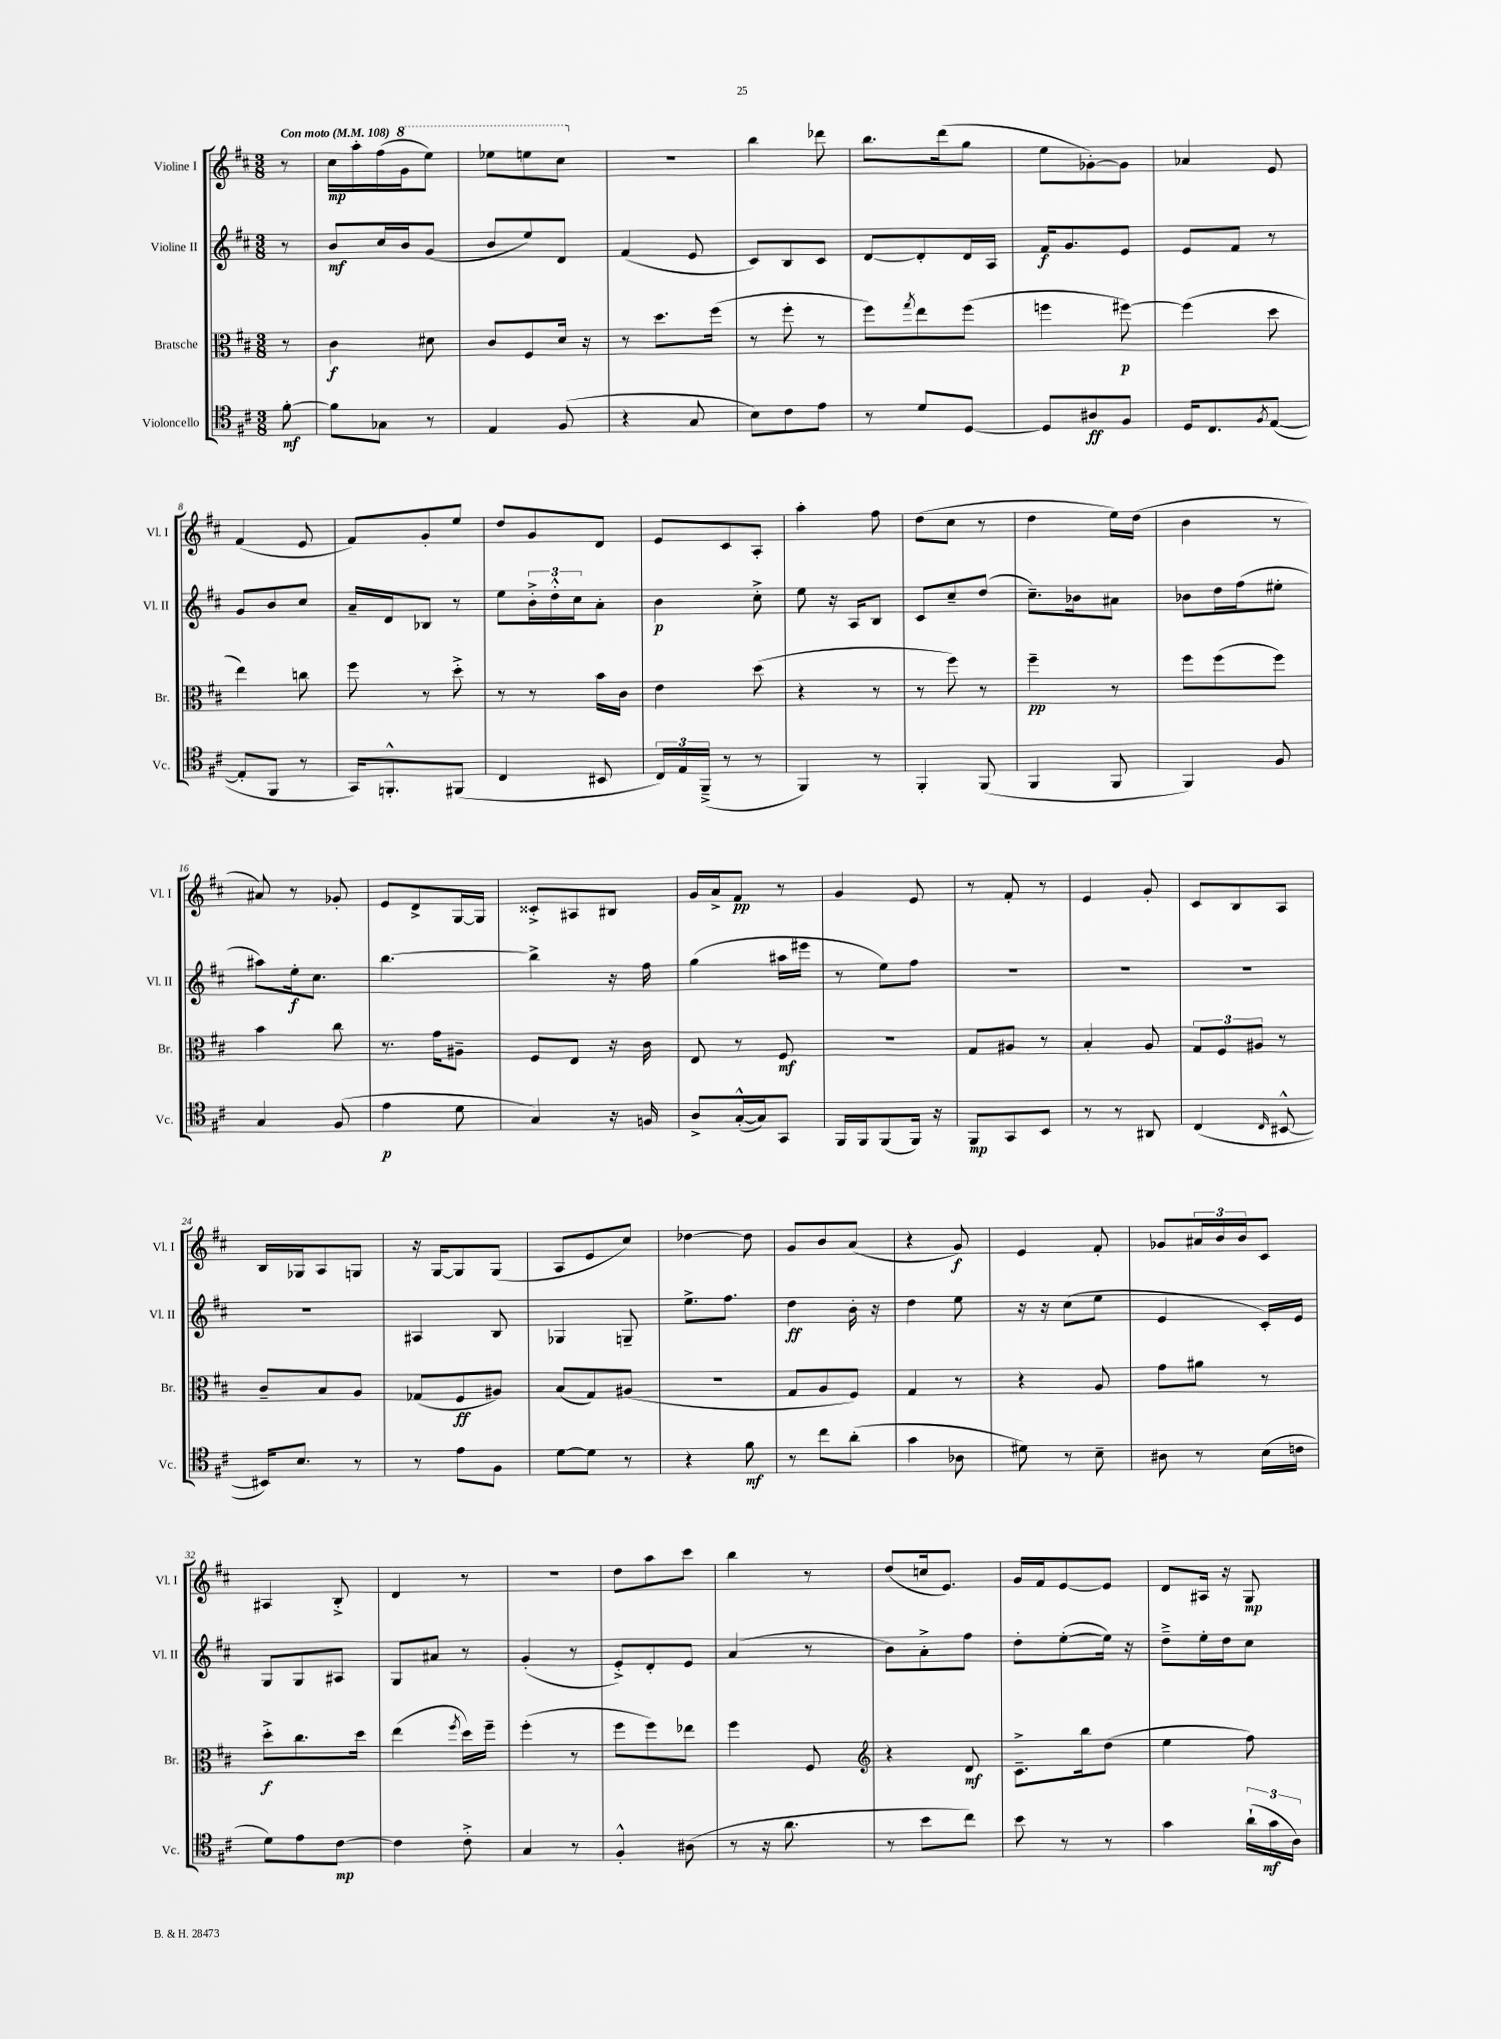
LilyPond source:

<<
\new StaffGroup <<
\new Staff = "s0" \with { instrumentName = "Violine I" shortInstrumentName = "Vl. I" } {
    \clef treble \key d \major \numericTimeSignature \time 3/8 \partial 8 \tempo "Con moto" 4 = 108
    r8 |
    cis''16\mp a''16-. fis''16( \ottava #1 g''16 e'''8) |
    ees'''8 e'''8 cis'''8 \ottava #0 |
    R4. |
    b''4 des'''8 |
    b''8. d'''16( g''8 |
    e''8 ges'8~-.) ges'8 |
    aes'4 e'8 |
    fis'4( e'8 |
    fis'8) g'8-. e''8 |
    d''8 g'8 d'8 |
    e'8 cis'8 a8-. |
    a''4-. fis''8 |
    d''8( cis''8 r8 |
    d''4 e''16) d''16( |
    b'4 r8 |
    ais'8) r8 ges'8-. |
    e'8 d'8-> g16~ g16 |
    cisis'8-.-> ais8 bis8 |
    g'16 a'16-> fis'8\pp r8 |
    g'4 e'8 |
    r8 fis'8-. r8 |
    e'4 g'8-. |
    cis'8 b8 a8 |
    b16 ges16 a8 g8 |
    r16 g16~ g8 g8( |
    a8 e'8 cis''8) |
    des''4~ des''8 |
    g'8 b'8 a'8( |
    r4 g'8\f) |
    e'4 fis'8-. |
    ges'8 \tuplet 3/2 { ais'16 b'16 b'16 } cis'8 |
    ais4 b8-.-> |
    d'4 r8 |
    R4. |
    d''8 a''8 cis'''8 |
    b''4 r8 |
    d''8( c''16 e'8.) |
    g'16 fis'16 e'8~ e'8 |
    d'8 ais16 r16 g8\mp \bar "|." |
}
\new Staff = "s1" \with { instrumentName = "Violine II" shortInstrumentName = "Vl. II" } {
    \clef treble \key d \major \numericTimeSignature \time 3/8 \partial 8
    r8 |
    b'8\mf cis''16 b'16 g'8( |
    b'8 e''8) d'8 |
    fis'4( e'8 |
    cis'8) b8 cis'8 |
    d'8~ d'8-. d'16 a16 |
    fis'16\f g'8. e'8 |
    e'8 fis'8 r8 |
    g'8 b'8 cis''8 |
    a'16-- d'16 bes8 r8 |
    e''8 \tuplet 3/2 { b'16-.-> d''16-.-^ cis''16 } a'8-. |
    b'4\p cis''8-.-> |
    e''8 r16 a16 b8 |
    cis'8 cis''8-- d''8( |
    cis''8.--) bes'16 ais'8 |
    bes'8 d''16 fis''16( eis''8-. |
    ais''8) e''16-.\f cis''8. |
    b''4.~ |
    b''4-> r16 fis''16 |
    g''4( ais''16 eis'''16 |
    r8 e''8) fis''8 |
    R4. |
    R4. |
    R4. |
    R4. |
    ais4 b8 |
    ges4 g8-- |
    e''8.-> fis''8. |
    d''4\ff b'16-. r16 |
    d''4 e''8 |
    r16 r16 cis''8( e''8 |
    e'4 cis'16-.) e'16 |
    g8 g8 ais8 |
    g8 ais'8 r8 |
    g'4-.( r8 |
    e'8-.->) d'8-. e'8 |
    a'4( r8 |
    b'8) a'8-.-> fis''8 |
    d''8-. e''8~-.( e''16) r16 |
    d''8---> e''16-. d''16 cis''8 \bar "|." |
}
\new Staff = "s2" \with { instrumentName = "Bratsche" shortInstrumentName = "Br." } {
    \clef alto \key d \major \numericTimeSignature \time 3/8 \partial 8
    r8 |
    cis'4\f dis'8 |
    cis'8 fis8 d'16 r16 |
    r8 d''8. fis''16( |
    r8 fis''8-. r8 |
    fis''8) \acciaccatura { g''8 } e''8 fis''8( |
    f''4 fis''8~\p) |
    fis''4( d''8 |
    e''4) c''8 |
    fis''8 r8 d''8-.-> |
    r8 r8 b'16 cis'16 |
    e'4 d''8( |
    r4 r8 |
    r8 fis''8) r8 |
    fis''4--\pp r8 |
    fis''8 fis''8( fis''8) |
    b'4 cis''8 |
    r8. g'16 ais8-- |
    fis8 e8 r16 cis'16 |
    e8 r8 fis8\mf |
    R4. |
    g8 ais8 r8 |
    b4-. a8 |
    \tuplet 3/2 { g8 fis8 ais8 } r8 |
    cis'8-- b8 a8 |
    ges8( fis8\ff ais8) |
    b8( g8) ais8( |
    R4. |
    g8 a8 fis8) |
    g4 r8 |
    r4 a8 |
    g'8 ais'8 r8 |
    d''8-.->\f cis''8. d''16 |
    e''4( \acciaccatura { fis''8 } d''16) fis''16-- |
    fis''4-.( r8 |
    fis''8 fis''8) ees''8 |
    fis''4 fis8 |
    \clef treble r4 d'8\mf |
    cis'8.---> b''16 d''8( |
    e''4 fis''8) \bar "|." |
}
\new Staff = "s3" \with { instrumentName = "Violoncello" shortInstrumentName = "Vc." } {
    \clef tenor \key d \major \numericTimeSignature \time 3/8 \partial 8
    fis'8~-.\mf |
    fis'8 ges8 r8 |
    e4 fis8( |
    r4 g8 |
    b8) cis'8 e'8 |
    r8 d'8 d8~ |
    d8 ais8\ff fis8 |
    d16 cis8. \acciaccatura { fis8 } e8~( |
    e8-. fis,8 r8 |
    g,16) f,8.-.-^ fis,8( |
    cis4 bis,8 |
    \tuplet 3/2 { cis16) e16 fis,16--->( } r8 r8 |
    fis,4) r8 |
    fis,4-. fis,8( |
    fis,4 fis,8 |
    fis,4) fis8 |
    g4 fis8( |
    e'4\p d'8 |
    g4) r16 f16 |
    a8-> g16~-.-^( g16) g,8 |
    fis,16 fis,16 fis,8( fis,16) r16 |
    fis,8\mp g,8 b,8 |
    r8 r8 ais,8 |
    cis4( \grace { cis16 } bis,8~-^ |
    bis,16) b8. r8 |
    r8 e'8 fis8 |
    d'8~ d'8 r8 |
    r4 fis'8\mf |
    r8 cis''8 a'8-.( |
    g'4 aes8 |
    dis'8) r8 b8-- |
    ais8 r8 b16( c'16 |
    d'8) e'8 cis'8~\mp |
    cis'4 cis'8-.-> |
    g4 r8 |
    fis4-.-^ ais8( |
    r8 r16 a'8. |
    r8 b'8 cis''8) |
    b'8 r8 r8 |
    g'4 \tuplet 3/2 { a'16-!( g'16\mf a16) } \bar "|." |
}
>>
>>
